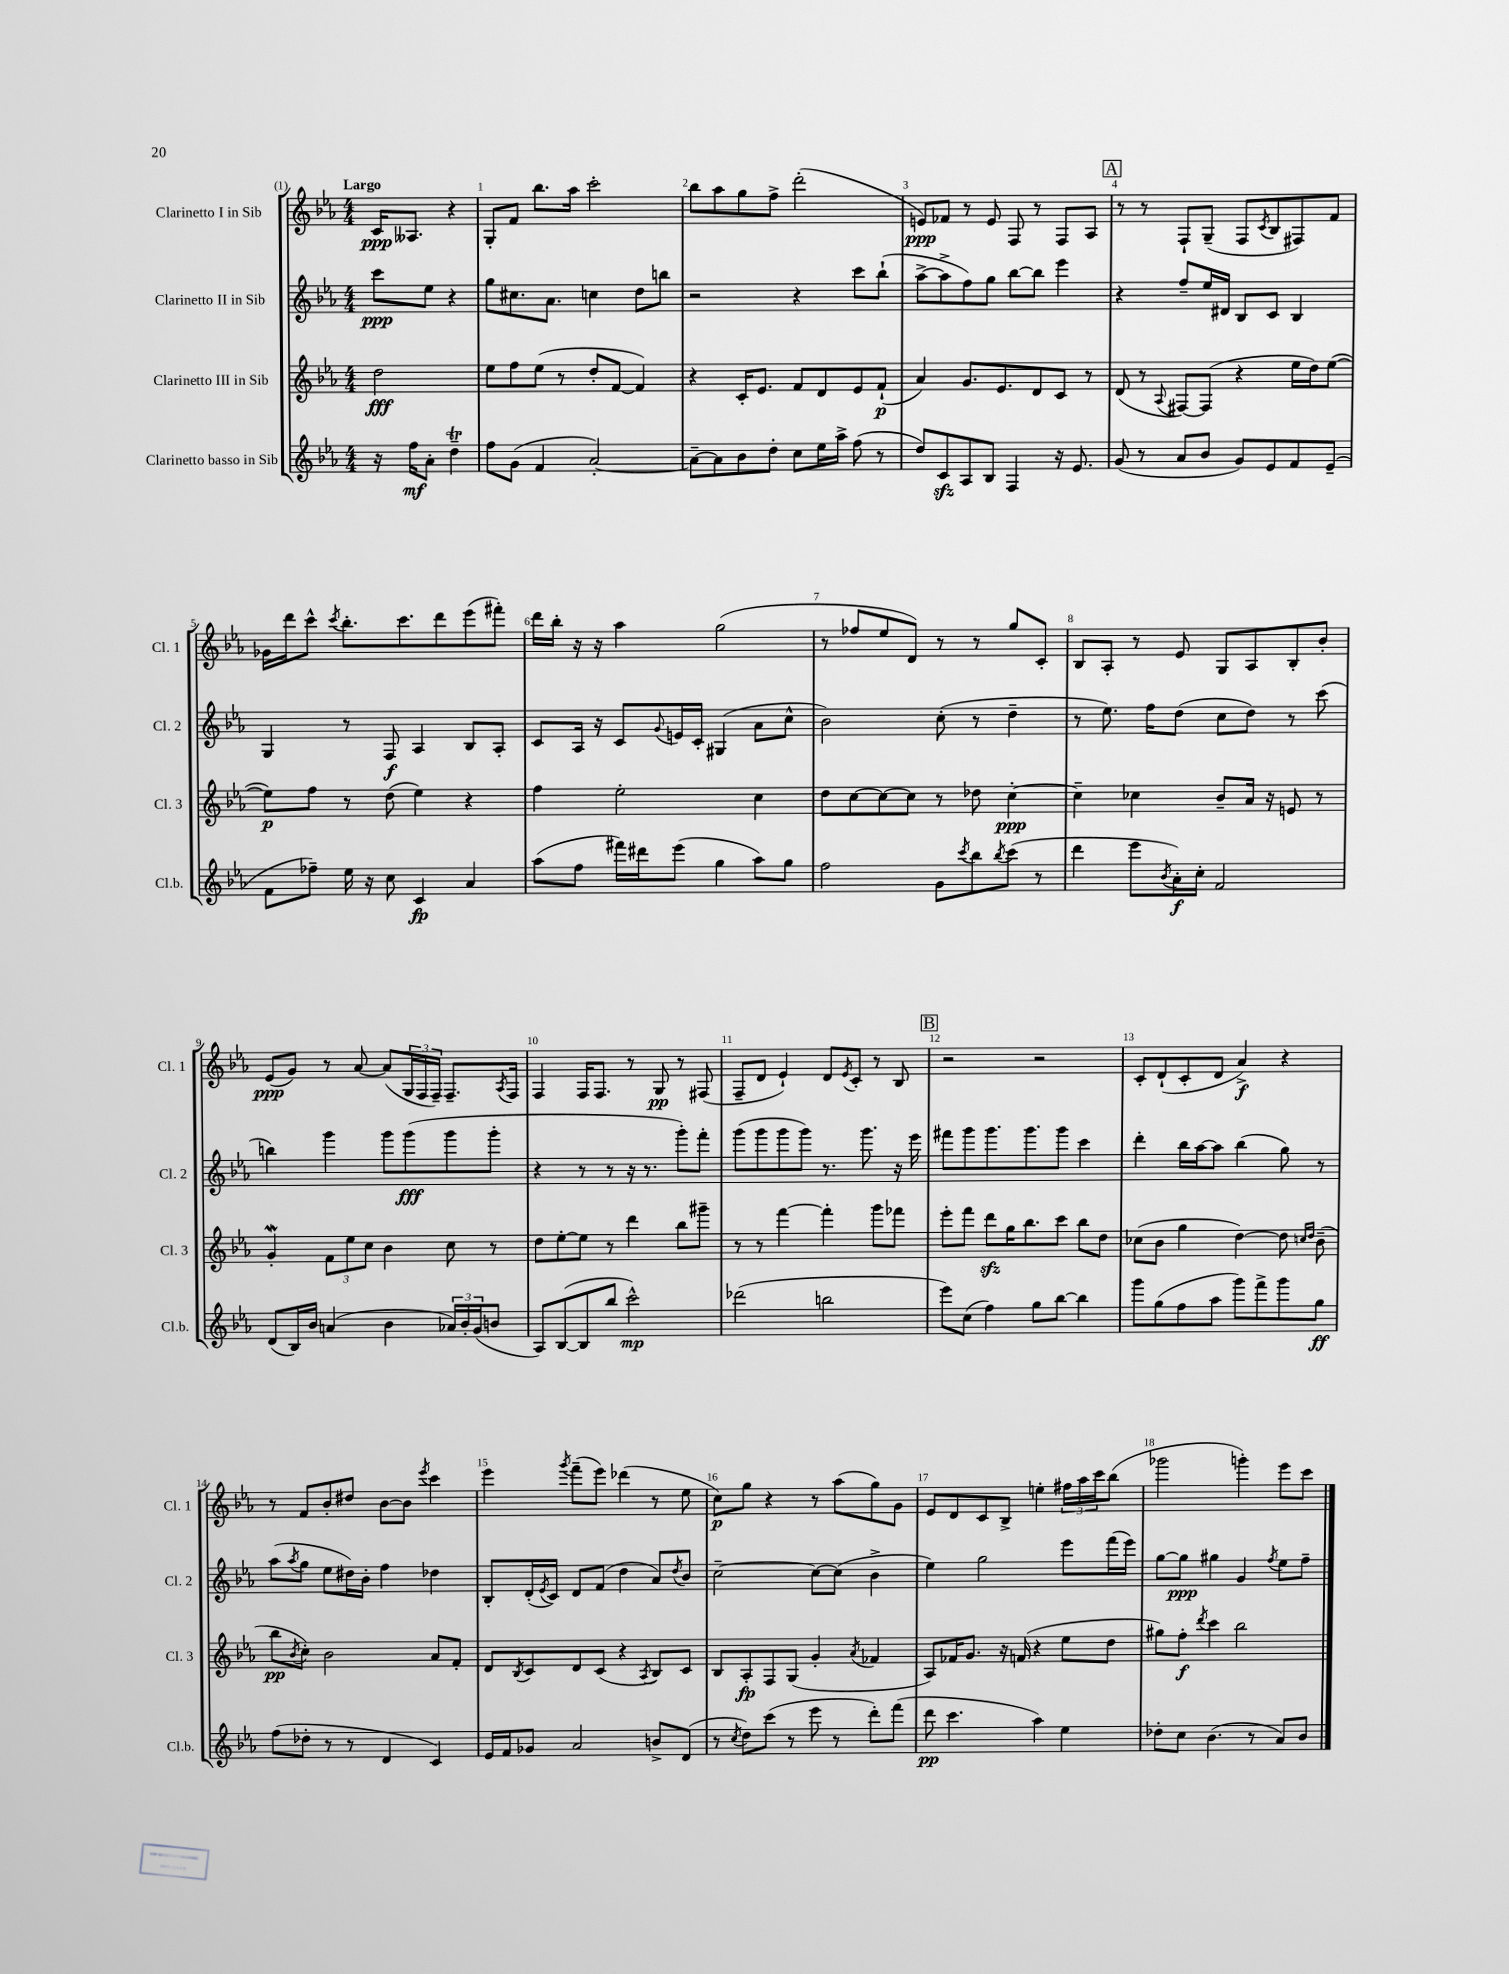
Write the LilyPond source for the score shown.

<<
\new StaffGroup <<
\new Staff = "s0" \with { instrumentName = "Clarinetto I in Sib" shortInstrumentName = "Cl. 1" } {
    \clef treble \key ees \major \numericTimeSignature \time 4/4 \partial 2 \tempo "Largo"
    c'16\ppp aeses8. r4 |
    g8-. f'8 bes''8. aes''16 c'''2-. |
    bes''8 aes''8 g''8 f''8-> d'''2-.( |
    e'8\ppp) fes'8 r8 e'8 f8 r8 f8 aes8 |
    \mark \markup { \box "A" } r8 r8 f8-! g8--( f8 \acciaccatura { c'8 } bes8 fis8) f'8 |
    ges'16 d'''16 c'''8-^ \acciaccatura { c'''8 } bes''8.-. c'''8. d'''8 ees'''8( fis'''8-.) |
    d'''16 bes''16-. r16 r16 aes''4 g''2( |
    r8 fes''8 ees''8 d'8) r8 r8 g''8 c'8-. |
    bes8 aes8-. r8 ees'8 g8 aes8 bes8-. bes'8-. |
    ees'8\ppp( g'8) r8 aes'8~ aes'8( \tuplet 3/2 { g16 f16 f16--) } f8.-- \acciaccatura { aes8 } f16 |
    f4 f16 f8. r8 g8\pp r8 fis8( |
    f8-- d'8 ees'4-!) d'8 \acciaccatura { ees'8 } c'8-. r8 bes8 |
    \mark \markup { \box "B" } r2 r2 |
    c'8-. d'8-!( c'8-. d'8 aes'4->\f) r4 |
    r8 f'8 bes'8-. dis''8 bes'8~ bes'8 \acciaccatura { ees'''8 } c'''4 |
    ees'''4 \acciaccatura { g'''8 } f'''8--( ees'''8) des'''4( r8 ees''8 |
    c''8\p) g''8 r4 r8 aes''8( g''8) g'8 |
    ees'8 d'8 c'8 bes8-> e''4-. \tuplet 3/2 { fis''16 aes''16 c'''16 } bes''8( |
    ges'''2 g'''4-.) ees'''8 c'''8 \bar "|." |
}
\new Staff = "s1" \with { instrumentName = "Clarinetto II in Sib" shortInstrumentName = "Cl. 2" } {
    \clef treble \key ees \major \numericTimeSignature \time 4/4 \partial 2
    c'''8\ppp ees''8 r4 |
    g''8 cis''8. aes'8. c''4 d''8 b''8 |
    r2 r4 c'''8 bes''8-!( |
    aes''8~-> aes''8-> f''8) g''8 bes''8~ bes''8 ees'''4 |
    \mark \markup { \box "A" } r4 f''8-- ees''16 dis'16 bes8 c'8 bes4 |
    g4 r8 f8\f aes4 bes8 aes8-. |
    c'8 aes16 r16 c'8 \appoggiatura { g'8 } e'16 c'16-. gis4( aes'8 c''8-^ |
    bes'2) c''8-.( r8 d''4-- |
    r8 ees''8.) f''16 d''8( c''8 d''8) r8 c'''8( |
    b''4) g'''4 g'''8 g'''8\fff( g'''8 g'''8-. |
    r4 r8 r8 r16 r8. g'''8-.) f'''8-. |
    g'''8( g'''8 g'''8 g'''8) r8. g'''8. r16 ees'''16 |
    \mark \markup { \box "B" } fis'''8 g'''8 g'''8. g'''8. g'''8 c'''4 |
    d'''4-. bes''16 aes''16~ aes''8 bes''4( g''8) r8 |
    aes''8( \acciaccatura { aes''8 } g''8 ees''8 dis''16) bes'16-. f''4 des''4 |
    bes8-. d'16-.( \acciaccatura { ees'8 } c'16) d'8 f'8( d''4 aes'8) \acciaccatura { d''8 } bes'8 |
    c''2~-- c''8~ c''8( bes'4-> |
    ees''4) g''2 ees'''8 f'''16( ees'''16) |
    g''8~ g''8\ppp gis''4 g'4 \acciaccatura { f''8 } ees''8 f''8-- \bar "|." |
}
\new Staff = "s2" \with { instrumentName = "Clarinetto III in Sib" shortInstrumentName = "Cl. 3" } {
    \clef treble \key ees \major \numericTimeSignature \time 4/4 \partial 2
    d''2\fff |
    ees''8 f''8 ees''8( r8 d''8-. f'8~ f'4) |
    r4 c'16-. ees'8. f'8 d'8 ees'8 f'8-!\p( |
    aes'4) g'8. ees'8. d'8 c'8 r8 |
    \mark \markup { \box "A" } d'8( r8 \appoggiatura { aes8 } fis8~) fis8( r4 ees''16 d''16) ees''8~( |
    ees''8\p) f''8 r8 d''8( ees''4) r4 |
    f''4 ees''2-. c''4 |
    d''8 c''8~ c''8~ c''8 r8 des''8 c''4~-.\ppp |
    c''4-- ces''4 bes'8-- aes'16 r16 e'8 r8 |
    g'4-.\mordent \tuplet 3/2 { f'8 ees''8 c''8 } bes'4 c''8 r8 |
    d''8 ees''8~-. ees''8 r8 d'''4 bes''8 gis'''8-- |
    r8 r8 f'''4~ f'''4-. g'''8 fes'''8 |
    \mark \markup { \box "B" } ees'''8-. f'''8 d'''8\sfz g''16 bes''8. c'''8 bes''8 d''8 |
    ces''8( bes'8 g''4 d''4~) d''8 \grace { c''16 d''16 } bes'8--( |
    bes''8\pp \acciaccatura { bes'8 } c''8-.) bes'2 aes'8 f'8-. |
    d'8 \acciaccatura { bes8 } c'8 d'8 c'8( r4 \acciaccatura { aes8 } bes8) c'8 |
    bes8 aes8-.\fp f8 g8( g'4-. \acciaccatura { aes'8 } fes'4 |
    aes8) fes'16 g'8. r16 f'16( r4 ees''8 d''8 |
    gis''8) f''8-.\f \acciaccatura { d'''8 } c'''4 bes''2 \bar "|." |
}
\new Staff = "s3" \with { instrumentName = "Clarinetto basso in Sib" shortInstrumentName = "Cl.b." } {
    \clef treble \key ees \major \numericTimeSignature \time 4/4 \partial 2
    r16 f''16\mf aes'8-. d''4--\trill |
    f''8 g'8( f'4 aes'2~-.) |
    aes'8~-- aes'8 bes'8 d''8-. c''8 ees''16 aes''16-> f''8( r8 |
    d''8) c'8\sfz aes8 bes8 f4 r16 ees'8. |
    \mark \markup { \box "A" } g'8( r8 aes'8 bes'8 g'8) ees'8 f'8 ees'8--( |
    f'8 fes''8--) ees''16 r16 c''8 c'4\fp aes'4 |
    aes''8( f''8 fis'''16) dis'''16 ees'''8( g''4 aes''8) g''8 |
    f''2 g'8 \acciaccatura { c'''8 } bes''8 \acciaccatura { bes''8 } c'''8( r8 |
    d'''4 ees'''8 \acciaccatura { bes'8 } aes'16-.\f) c''16-. f'2 |
    d'8( bes16) bes'16 a'4( bes'4 \tuplet 3/2 { aes'16) bes'16-. g'16( } b'8 |
    aes8) bes8~( bes8 bes''8 c'''2-^\mp) |
    des'''2( b''2 |
    \mark \markup { \box "B" } ees'''8) c''8( f''4) g''8 bes''8~ bes''4 |
    g'''8 g''8( f''8 aes''8 g'''8) f'''8-> g'''8 g''8\ff |
    f''8( des''8-. r8 r8 d'4 c'4) |
    ees'16 f'16 ges'8 aes'2 b'8-> d'8( |
    r8 \acciaccatura { c''8 } d''8) c'''8( r8 ees'''8 r8 d'''8-.) f'''8( |
    d'''8\pp c'''4. aes''4) ees''4 |
    des''8-. c''8 bes'4.( r8 aes'8) bes'8 \bar "|." |
}
>>
>>
\layout { \context { \Score \override BarNumber.break-visibility = ##(#f #t #t) barNumberVisibility = #all-bar-numbers-visible } }
